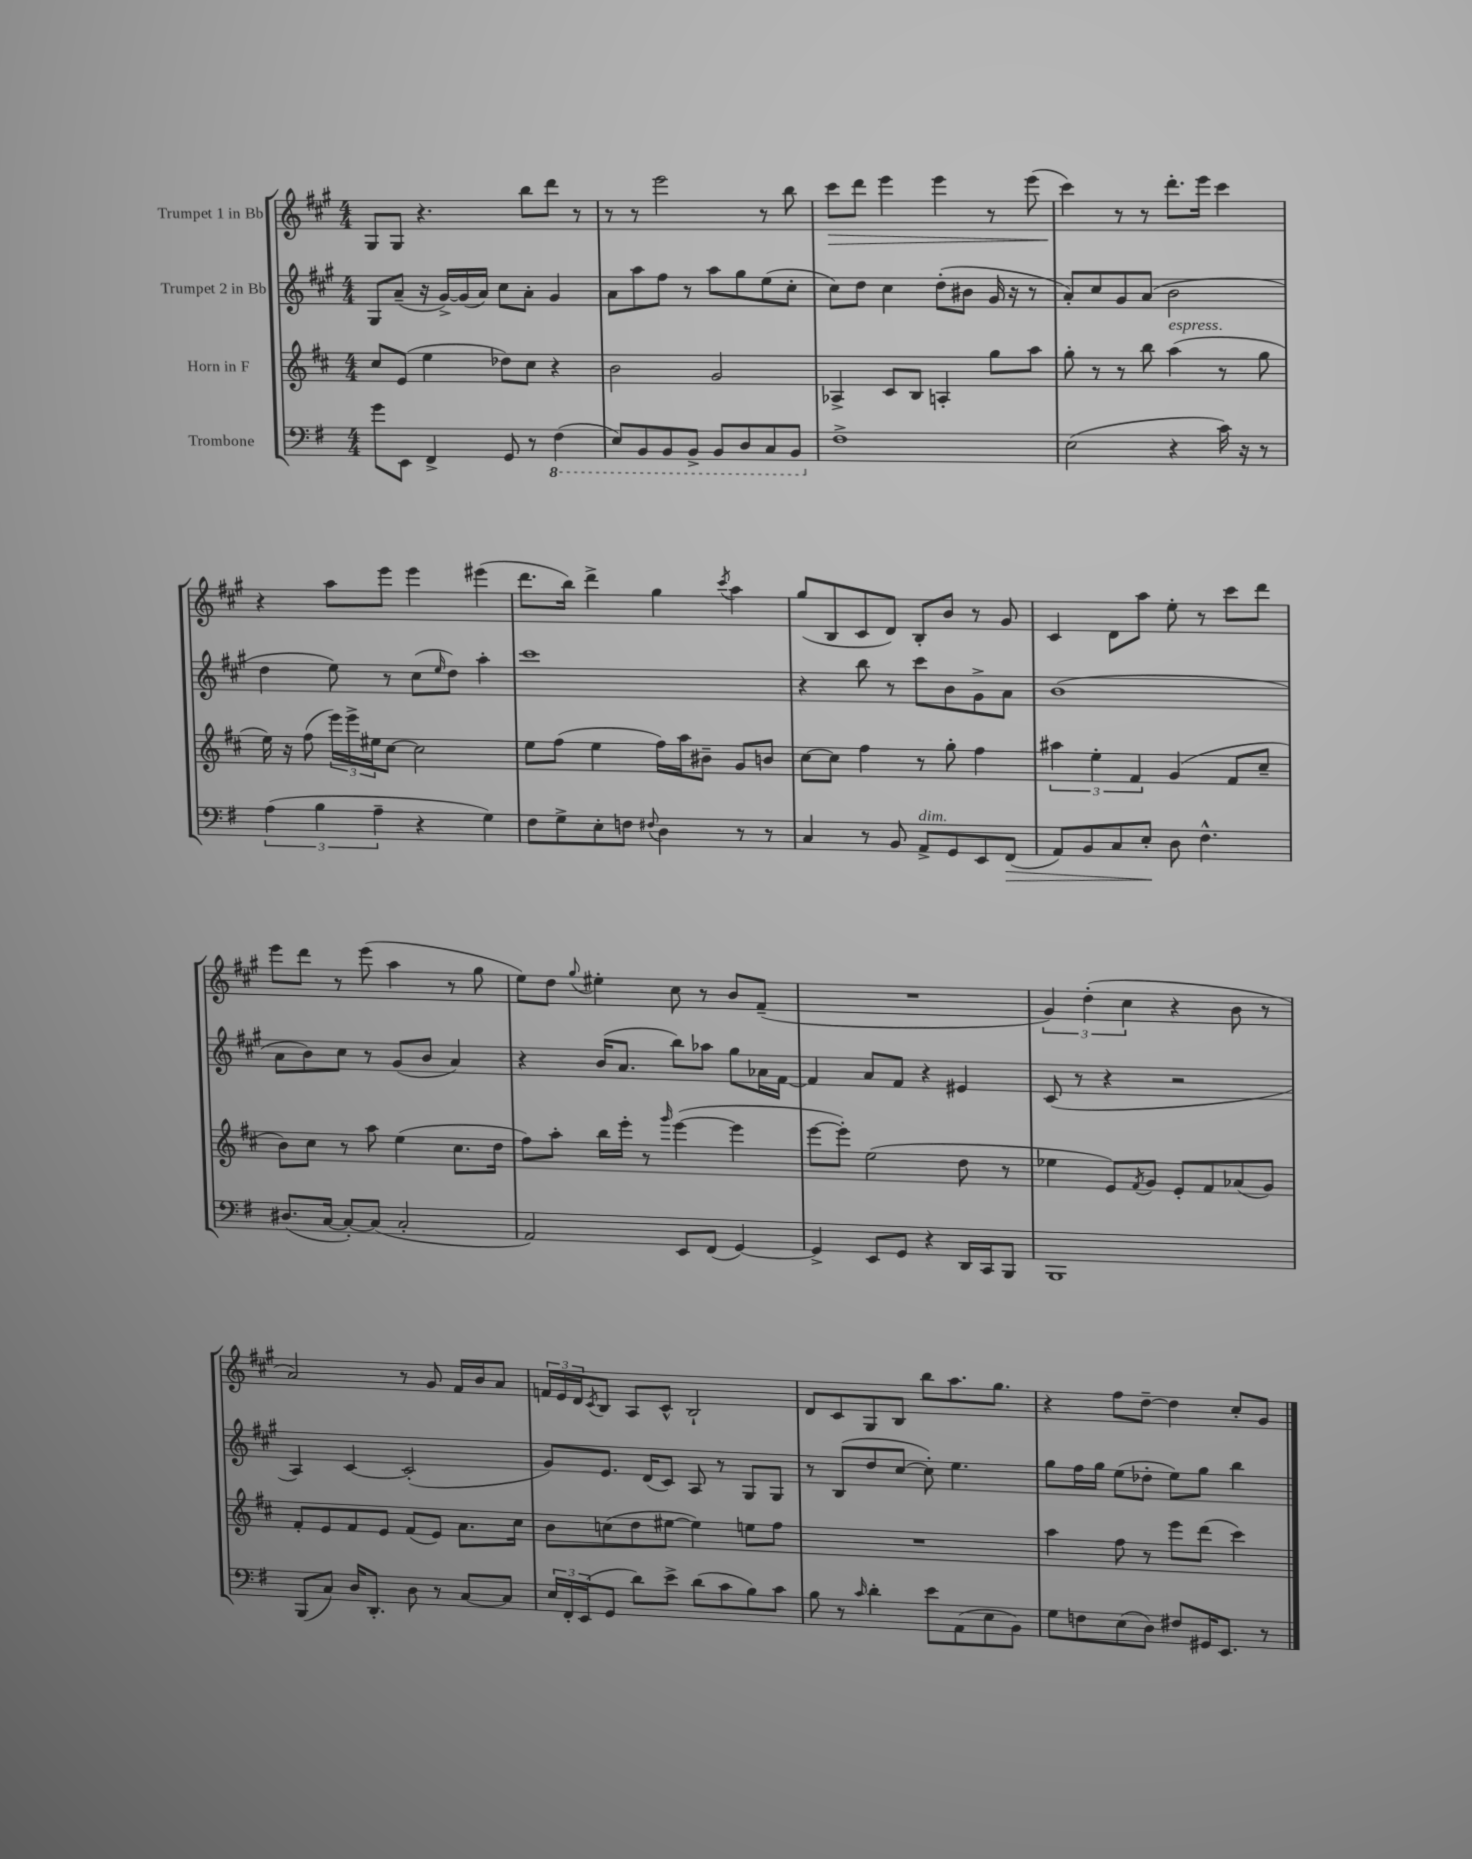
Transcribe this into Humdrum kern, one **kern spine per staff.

**kern	**dynam	**kern	**kern	**kern	**dynam
*part4	*part4	*part3	*part2	*part1	*part1
*staff4	*staff4	*staff3	*staff2	*staff1	*staff1
*I"Trombone	*	*I"Horn in F	*I"Trumpet 2 in Bb	*I"Trumpet 1 in Bb	*
*clefF4	*	*clefG2	*clefG2	*clefG2	*
*k[f#]	*	*k[f#c#]	*k[f#c#g#]	*k[f#c#g#]	*
*M4/4	*	*M4/4	*M4/4	*M4/4	*
=5	=5	=5	=5	=5	=5
8g\L	.	8cc#/L	8G#/L	8G#/L	.
8EE\J	.	(8e/J	(8a~/J	8G#/J	.
4FF#^/	.	4ee\	16r	4.r	.
.	.	.	[16g#^/LL)	.	.
.	.	.	(16g#/]	.	.
.	.	.	16a/JJ)	.	.
8GG/	.	8dd-X\L)	8cc#\L	.	.
8r	.	8cc#\J	8a'\J	8bb\L	.
*8ba	*	*	*	*	*
(4FF#\	.	4r	4g#/	8ddd\J	.
.	.	.	.	8r	.
=6	=6	=6	=6	=6	=6
8EE/L)	.	2b\	8a\L	8r	.
8BBB/	.	.	8aa\	8r	.
8BBB/	.	.	8ff#\J	2eee\	.
8BBB^/J	.	.	8r	.	.
8BBB/L	.	2g/	8aa\L	.	.
8DD/	.	.	8gg#\	.	.
8CC/	.	.	(8ee\	8r	.
8BBB/J	.	.	8cc#'\J	8bb\	.
=7	=7	=7	=7	=7	=7
*X8ba	*	*	*	*	*
!	!	!	!	!	!LO:HP:b
1F#^	.	4A-X^/	8cc#\L)	8ccc#\L	>
.	.	.	8dd\J	8ddd\J	.
.	.	8c#/L	4cc#\	4eee\	.
.	.	8B/J	.	.	.
.	.	4An'/	(8dd'\L	4eee\	.
.	.	.	8b#X\J	.	.
.	.	8gg\L	16g#/	8r	.
.	.	.	16r	.	.
.	.	8aa\J	8r	(8eee\	.
=8	=8	=8	=8	=8	=8
(2E\	.	8gg'\	8a'/L)	4ccc#\)	.
.	.	8r	8cc#/	.	.
.	.	8r	8g#/	8r	]
.	.	8bb\	(8a/J	8r	.
!	!	!LO:TX:a:i:t=espress.	!	!	!
4r	.	(4aa\	2b\	8.ddd'\L	.
.	.	.	.	16eee\Jk	.
16c\)	.	8r	.	4ccc#\	.
16r	.	.	.	.	.
8r	.	8gg\	.	.	.
!!LO:LB:g=z
=9	=9	=9	=9	=9	=9
(6A\	.	16ee\)	4dd\	4r	.
.	.	16r	.	.	.
.	.	(8ff#\	.	.	.
6B\	.	.	.	.	.
.	.	24eee\LL)	8ee\)	8aa\L	.
.	.	24eee^\	.	.	.
6A~\	.	24ee#X\J	.	.	.
.	.	[8cc#\J	8r	8eee\J	.
4r	.	2cc#\]	(8cc#\L	4eee\	.
.	.	.	16qqee/	.	.
.	.	.	8dd\J)	.	.
4G\)	.	.	4aa'\	(4eee#X\	.
=10	=10	=10	=10	=10	=10
8F#\L	.	8ee\L	1ccc#	8.ddd\L	.
8G^\	.	(8ff#\J	.	.	.
.	.	.	.	16bb\Jk)	.
8E'\	.	4ee\	.	4ddd^\	.
8Fn\J	.	.	.	.	.
8qqF#X/	.	.	.	.	.
4D\	.	16ff#\LL)	.	4gg#\	.
.	.	16aa\J	.	.	.
.	.	8b#X~\J	.	.	.
.	.	.	.	8qccc#/	.
8r	.	8g/L	.	4aa\	.
8r	.	8bn/J	.	.	.
=11	=11	=11	=11	=11	=11
4C/	.	[8cc#\L	4r	(8gg#/L	.
.	.	8cc#\J]	.	8B/	.
8r	.	4ff#\	8bb\	8c#/	.
8BB/	.	.	8r	8d/J)	.
!LO:TX:a:i:t=dim.	!	!	!	!	!
8AA^/L	.	8r	8ccc#\L	8B'/L	.
8GG/	.	8gg'\	8b\	8b/J	.
8EE/	.	4ff#\	8g#^\	8r	.
!	!LO:HP:b	!	!	!	!
(8FF#/J	>	.	8a\J	8g#/	.
=12	=12	=12	=12	=12	=12
8AA/L)	.	6aa#X\	(1b	4c#/	.
8BB/	.	.	.	.	.
.	.	6ee'\	.	.	.
8C/	.	.	.	8d\L	.
.	.	6f#/	.	.	.
8E'/J	.	.	.	8aa\J	.
8D\	]	(4g/	.	8ee'\	.
4.F#^^\	.	.	.	8r	.
.	.	8f#/L	.	8ccc#\L	.
.	.	8cc#~/J	.	8ddd\J	.
!!LO:LB:g=z
=13	=13	=13	=13	=13	=13
(8.D#X/L	.	8b\L)	8a\L	8eee\L	.
.	.	8cc#\J	8b\)	8ddd\J	.
[16C/Jk	.	.	.	.	.
8C'/L_)	.	8r	8cc#\J	8r	.
(8C/J]	.	8aa\	8r	(8eee\	.
2C'/	.	(4ee\	(8g#/L	4aa\	.
.	.	.	8b/J	.	.
.	.	8.cc#\L	4a/)	8r	.
.	.	.	.	8gg#\	.
.	.	16dd\Jk	.	.	.
=14	=14	=14	=14	=14	=14
2AA/)	.	8ff#\L)	4r	8ee\L)	.
.	.	8aa'\J	.	8dd\J	.
.	.	.	.	8qqgg#/	.
.	.	16bb\LL	(16b/KL	4ee#X'\	.
.	.	16eee'\JJ	8.a/J	.	.
.	.	8r	.	.	.
.	.	16qqggg/	.	.	.
8EE/L	.	([4eee\	8bb\L)	8cc#\	.
(8FF#/J	.	.	8aa-X\J	8r	.
[4GG/)	.	4eee\]	8gg#\L	8b/L	.
.	.	.	16a-X\L	(8f#~/J	.
.	.	.	[16f#\JJ	.	.
=15	=15	=15	=15	=15	=15
4GG^/]	.	[8eee\L	4f#/]	1r	.
.	.	8eee'\J])	.	.	.
8EE/L	.	(2ee\	8a/L	.	.
8GG/J	.	.	8f#/J	.	.
4r	.	.	4r	.	.
16DD/LL	.	8dd\	4e#X/	.	.
16CC/J	.	.	.	.	.
8BBB/J	.	8r	.	.	.
=16	=16	=16	=16	=16	=16
1BBB	.	4ee-X\	(8c#/	6g#/)	.
.	.	.	8r	.	.
.	.	.	.	(6dd'\	.
.	.	8e/L)	4r	.	.
.	.	.	.	6cc#\	.
.	.	8qf#/	.	.	.
.	.	8g/J	.	.	.
.	.	8e'/L	2r	4r	.
.	.	8f#/	.	.	.
.	.	(8a-X/	.	8b\	.
.	.	8g/J)	.	8r	.
!!LO:LB:g=z
=17	=17	=17	=17	=17	=17
(8BBB/L	.	8f#'/L	4A/)	2a/)	.
8C/J)	.	8e/	.	.	.
16D/KL	.	8f#/	[4c#/	.	.
8.DD'/J	.	.	.	.	.
.	.	8e/J	.	.	.
8D\	.	(8f#/L	(2c#'/]	8r	.
8r	.	8e/J)	.	8g#/	.
[8C/L	.	8.a\L	.	16f#/LL	.
.	.	.	.	16b/J	.
8C/J]	.	.	.	8a/J	.
.	.	16cc#\Jk	.	.	.
=18	=18	=18	=18	=18	=18
24E/LL	.	8b\L	8g#/L)	24fn/LL	.
24FF#'/	.	.	.	24e/	.
(24EE/J	.	.	.	24d/J	.
.	.	.	.	8qc#/	.
8GG/J	.	(8ccn\	8.e/J	8B/J	.
8d\L)	.	8dd\	.	8A/L	.
.	.	.	(16d/KL	.	.
8e^\J	.	[8ee#X\J	8c#/J)	8c#^^/J	.
(8d\L	.	4ee#\])	8A/	2B`/	.
8c\	.	.	8r	.	.
8B\)	.	8een\L	8G#/L	.	.
8c\J	.	8ff#\J	8G#/J	.	.
=19	=19	=19	=19	=19	=19
8B\	.	1r	8r	8d/L	.
8r	.	.	(8B/L	8c#/	.
16qqc/	.	.	.	.	.
4d'\	.	.	8dd/	8G#/	.
.	.	.	[8cc#/J	8B/J	.
8e\L	.	.	8cc#'\])	8bb\L	.
(8AA\	.	.	4.ee\	8.aa\	.
8E\	.	.	.	.	.
.	.	.	.	8.gg#\J	.
8BB\J)	.	.	.	.	.
=20	=20	=20	=20	=20	=20
8G\L	.	4aa\	8gg#\L	4r	.
8Fn\	.	.	16ff#\L	.	.
.	.	.	16gg#\JJ	.	.
(8E\	.	8ff#\	(8ee\L	8ff#\L	.
8D\J)	.	8r	8dd-X'\J	[8dd~\J	.
8F#X/L	.	8eee\L	8ee\L)	4dd\]	.
16GG#X/K	.	(8ddd\J	8gg#\J	.	.
8.EE/J	.	.	.	.	.
.	.	4ccc#\)	4bb\	8cc#'/L	.
8r	.	.	.	8g#/J	.
==	==	==	==	==	==
*-	*-	*-	*-	*-	*-
